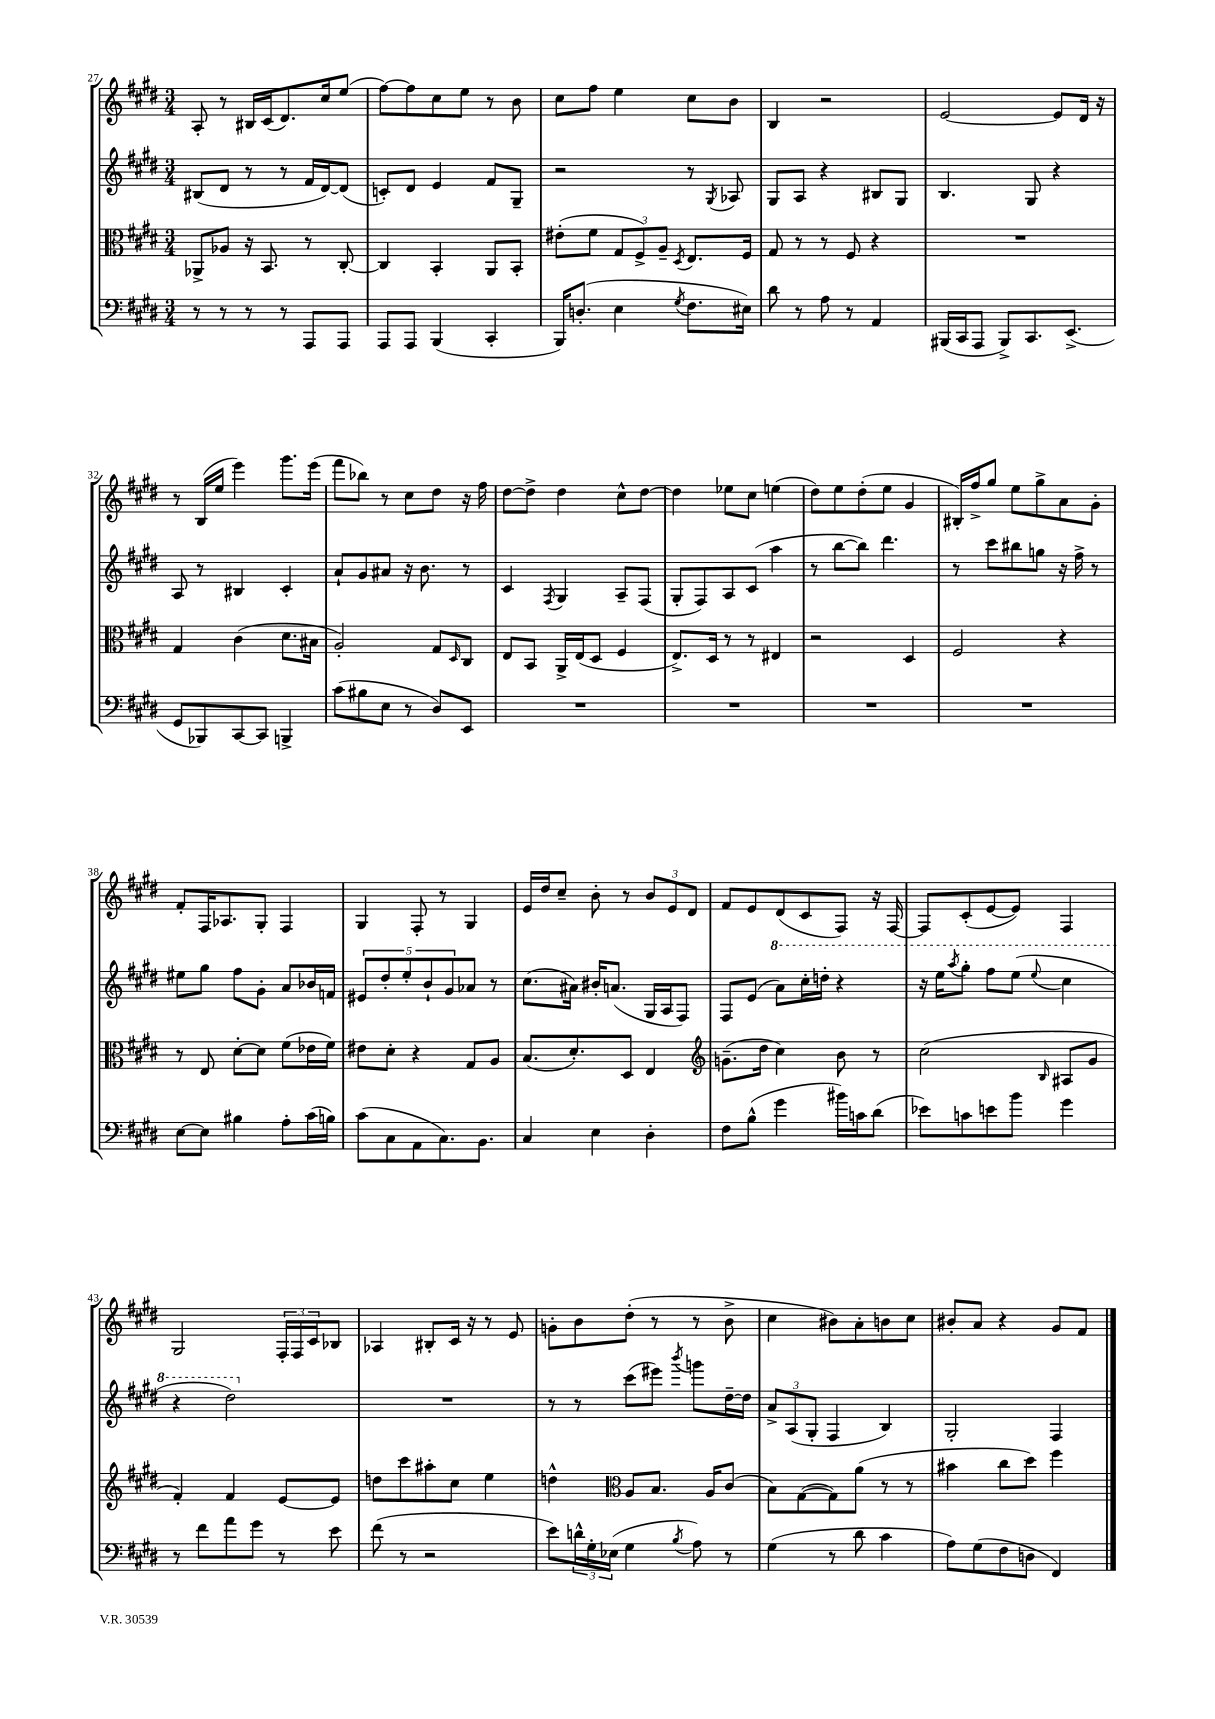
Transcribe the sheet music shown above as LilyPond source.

<<
\new StaffGroup <<
\new Staff = "s0" {
    \clef treble \key e \major \numericTimeSignature \time 3/4
    a8-. r8 bis16 cis'16( dis'8.) cis''16 e''8( |
    fis''8~) fis''8 cis''8 e''8 r8 b'8 |
    cis''8 fis''8 e''4 cis''8 b'8 |
    b4 r2 |
    e'2~ e'8 dis'16 r16 |
    r8 b16( e''16 e'''4) gis'''8. e'''16( |
    fis'''8 bes''8) r8 cis''8 dis''8 r16 fis''16 |
    dis''8~ dis''8-> dis''4 cis''8-^ dis''8~ |
    dis''4 ees''8 cis''8 e''4( |
    dis''8) e''8 dis''8-.( e''8 gis'4 |
    bis16-.) fis''16-> gis''8 e''8 gis''8-> a'8 gis'8-. |
    fis'8-. fis16 aes8. gis8-. fis4 |
    gis4 fis8-. r8 gis4 |
    e'16 dis''16 cis''8-- b'8-. r8 \tuplet 3/2 { b'8 e'8 dis'8 } |
    fis'8 e'8 dis'8( cis'8 fis8) r16 fis16~ |
    fis8 cis'8-.( e'8~ e'8) fis4 |
    gis2 \tuplet 3/2 { fis16-. fis16 cis'16 } bes8 |
    aes4 bis8-. cis'16 r16 r8 e'8 |
    g'8-. b'8 dis''8-.( r8 r8 b'8-> |
    cis''4 bis'8) a'8-. b'8 cis''8 |
    bis'8-. a'8 r4 gis'8 fis'8 \bar "|." |
}
\new Staff = "s1" {
    \clef treble \key e \major \numericTimeSignature \time 3/4
    bis8( dis'8 r8 r8 fis'16 dis'16~) dis'8( |
    c'8-.) dis'8 e'4 fis'8 gis8-- |
    r2 r8 \acciaccatura { gis8 } aes8 |
    gis8 a8 r4 bis8 gis8 |
    b4. gis8 r4 |
    a8 r8 bis4 cis'4-. |
    a'8-! gis'8 ais'8 r16 b'8. r8 |
    cis'4 \acciaccatura { fis8 } gis4 a8-- fis8( |
    gis8-. fis8) a8 cis'8( a''4 |
    r8 b''8~ b''8) dis'''4. |
    r8 cis'''8 bis''8 g''8 r16 fis''16-> r8 |
    eis''8 gis''8 fis''8 gis'8-. a'8 bes'16 f'16 |
    \tuplet 5/4 { eis'8 dis''8-. e''8-. b'8-! gis'8 } aes'8 r8 |
    cis''8.( ais'16) bis'16-. a'8.( gis16 a16 fis8) |
    fis8 e'8( \ottava #1 a''8) cis'''16-. d'''16-. r4 |
    r16 e'''16 \acciaccatura { a'''8 } gis'''8-. fis'''8 e'''8( \appoggiatura { e'''8 } cis'''4 |
    r4 dis'''2) \ottava #0 |
    R2. |
    r8 r8 cis'''8( eis'''8) \acciaccatura { b'''8 } g'''8 dis''16~-- dis''16 |
    \tuplet 3/2 { a'8-> a8( gis8-. } fis4 b4) |
    gis2-. fis4 \bar "|." |
}
\new Staff = "s2" {
    \clef alto \key e \major \numericTimeSignature \time 3/4
    aes,8-> aes8 r16 b,8. r8 cis8~-. |
    cis4 b,4-. a,8 b,8-. |
    eis'8-.( fis'8 \tuplet 3/2 { gis8 fis8->) a8-- } \acciaccatura { dis8 } e8. fis16 |
    gis8 r8 r8 fis8 r4 |
    R2. |
    gis4 cis'4( dis'8. bis16 |
    a2-.) gis8 \grace { dis16 } cis8 |
    e8 b,8 a,16-> e16( dis8 fis4 |
    e8.->) dis16 r8 r8 eis4 |
    r2 dis4 |
    fis2 r4 |
    r8 e8 dis'8~-. dis'8 fis'8( ees'16 fis'16) |
    eis'8 dis'8-. r4 gis8 a8 |
    b8.( dis'8.-.) dis8 e4 |
    \clef treble g'8.--( dis''16 cis''4) b'8 r8 |
    cis''2( \grace { b16 } ais8 gis'8 |
    fis'4-.) fis'4 e'8~ e'8 |
    d''8 cis'''8 ais''8-. cis''8 e''4 |
    d''4-^ \clef alto a8 b8. a16 cis'8( |
    b8) gis8~( gis8) a'8( r8 r8 |
    bis'4 cis''8 dis''8) fis''4 \bar "|." |
}
\new Staff = "s3" {
    \clef bass \key e \major \numericTimeSignature \time 3/4
    r8 r8 r8 r8 a,,8 a,,8 |
    a,,8 a,,8 b,,4( cis,4-. |
    b,,16) d8.-.( e4 \acciaccatura { gis8 } fis8. eis16) |
    dis'8 r8 a8 r8 a,4 |
    bis,,16( cis,16 a,,8 bis,,8->) cis,8. e,8.->( |
    gis,8 bes,,8) cis,8~ cis,8 b,,4-> |
    cis'8( bis8 e8 r8 dis8) e,8 |
    R2. |
    R2. |
    R2. |
    R2. |
    e8~ e8 bis4 a8-. cis'16( b16) |
    cis'8( cis8 a,8 cis8.) b,8. |
    cis4 e4 dis4-. |
    fis8 b8-^( gis'4 bis'16) c'16 dis'8( |
    ees'8) c'8 e'8 b'8 gis'4 |
    r8 fis'8 a'8 gis'8 r8 e'8 |
    fis'8( r8 r2 |
    e'8) \tuplet 3/2 { d'16-^ gis16-. ees16( } gis4 \acciaccatura { b8 } a8) r8 |
    gis4( r8 dis'8 cis'4 |
    a8) gis8( fis8 d8 fis,4) \bar "|." |
}
>>
>>
\layout { \context { \Score currentBarNumber = #27 } }
